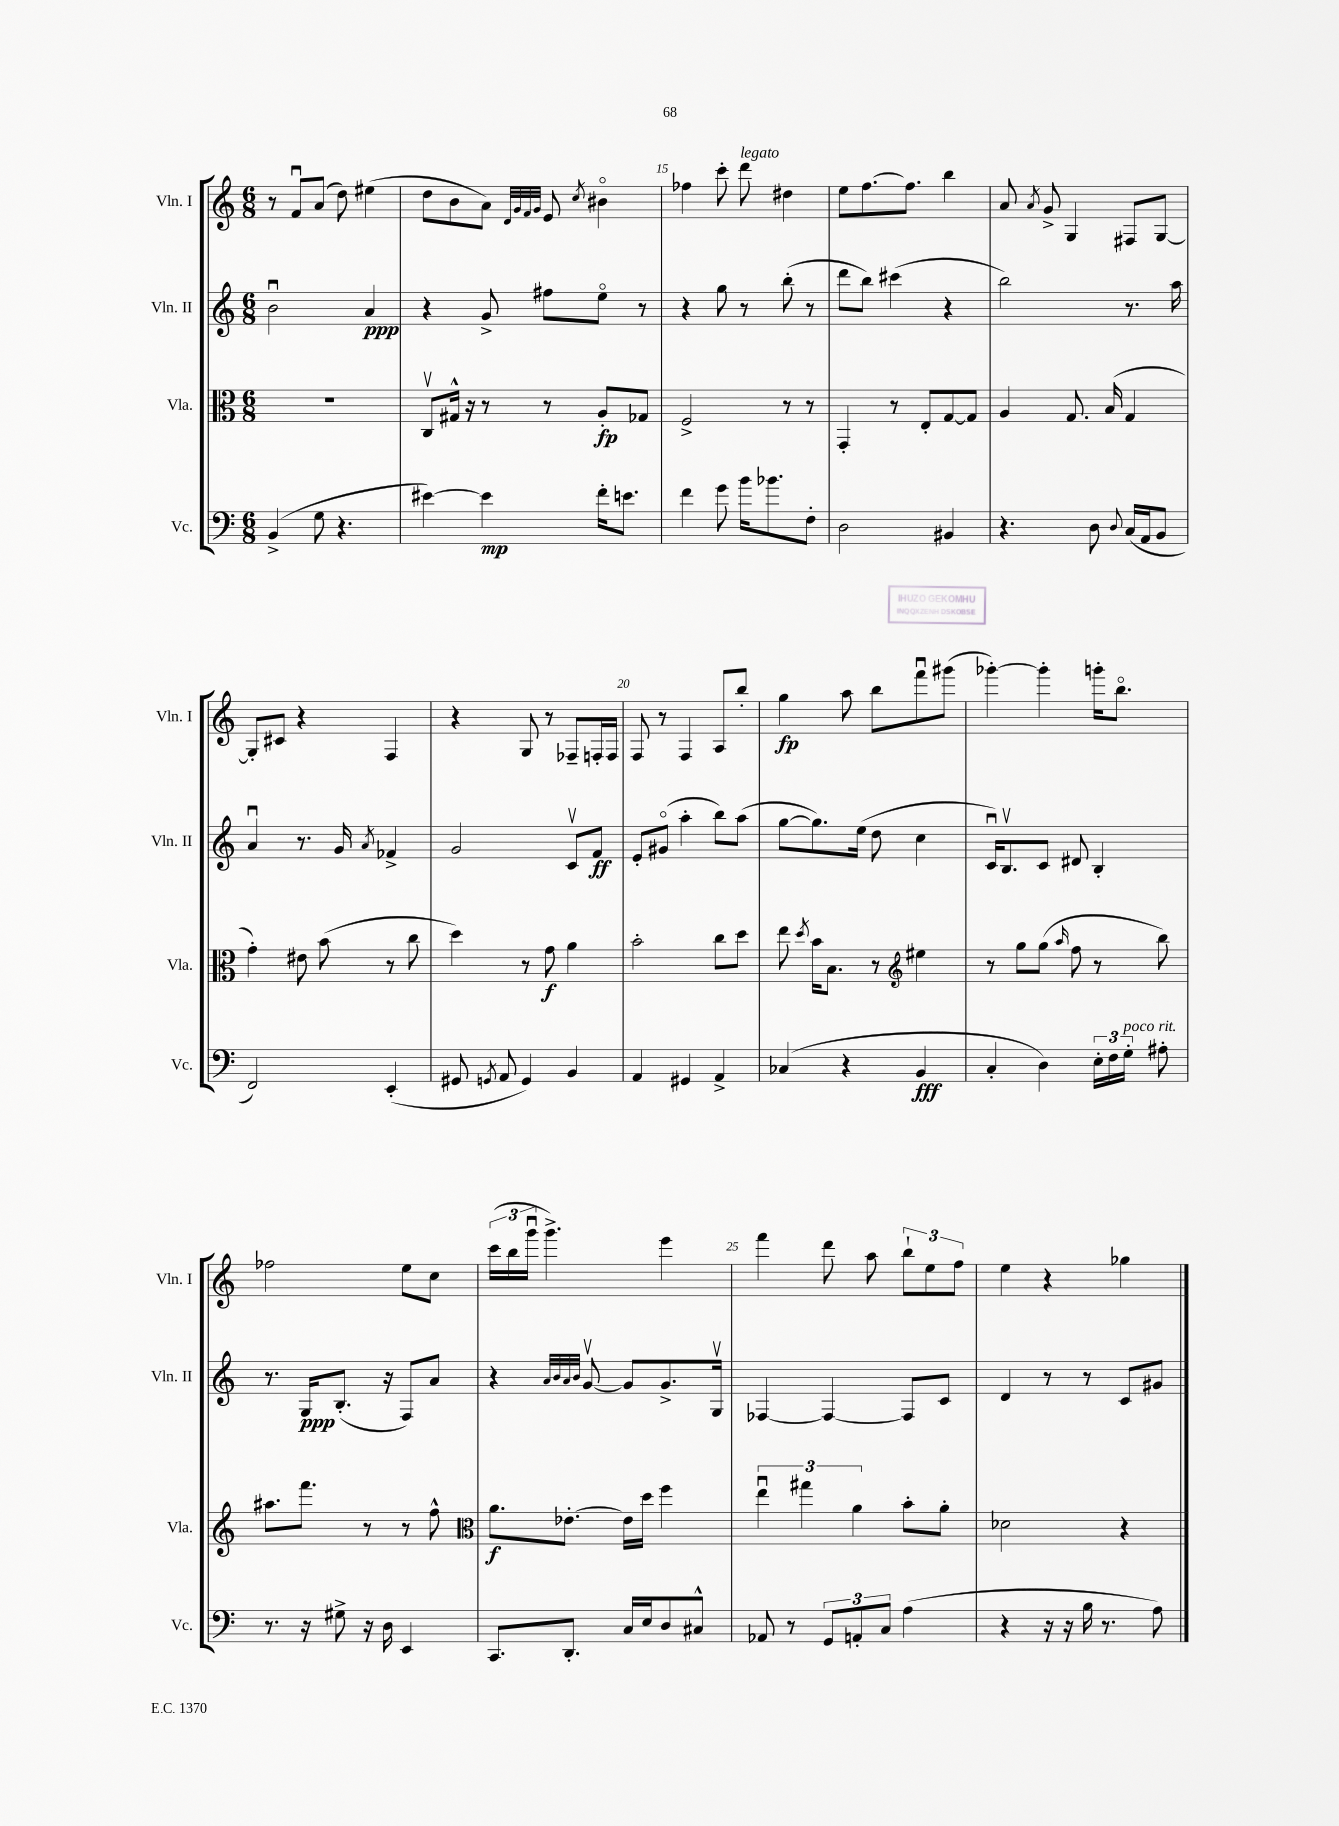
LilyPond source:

<<
\new StaffGroup <<
\new Staff = "s0" \with { instrumentName = "Vln. I" shortInstrumentName = "Vln. I" } {
    \clef treble \key c \major \numericTimeSignature \time 6/8
    \autoBeamOff r8 f'8[\downbow a'8]( d''8) eis''4( |
    d''8[ b'8 a'8]) \grace { d'32[ g'32 f'32 g'32] } e'8 \acciaccatura { c''8 } bis'4\flageolet |
    fes''4 c'''8-. d'''8^\markup { \italic "legato" } dis''4 |
    e''8[ f''8.~ f''8.] b''4 |
    a'8 \acciaccatura { a'8 } g'8-> g4 fis8[ g8]~ |
    g8[-. cis'8] r4 f4 |
    r4 g8 r8 fes8[-- f16-. f16] |
    f8 r8 f4 a8[ b''8]-. |
    g''4\fp a''8 b''8[ f'''8\downbow gis'''8]( |
    ges'''4~-.) ges'''4-. g'''16[-. b''8.]\flageolet |
    fes''2 e''8[ c''8] |
    \tuplet 3/2 { c'''16[( b''16 g'''16]\downbow } g'''4.->) e'''4 |
    f'''4 d'''8 a''8 \tuplet 3/2 { b''8[-! e''8 f''8] } |
    e''4 r4 ges''4 \bar "|." |
}
\new Staff = "s1" \with { instrumentName = "Vln. II" shortInstrumentName = "Vln. II" } {
    \clef treble \key c \major \numericTimeSignature \time 6/8
    \autoBeamOff b'2\downbow a'4\ppp |
    r4 g'8-> fis''8[ e''8]\flageolet r8 |
    r4 g''8 r8 b''8-.( r8 |
    d'''8[ b''8]) cis'''4( r4 |
    b''2) r8. a''16 |
    a'4\downbow r8. g'16 \acciaccatura { a'8 } fes'4-> |
    g'2 c'8[\upbow f'8]\ff |
    e'8[-. gis'8]\flageolet( a''4-. b''8[) a''8]( |
    g''8[~ g''8.) e''16]( d''8 c''4 |
    c'16[\downbow) b8.\upbow c'8] dis'8 b4-. |
    r8. g16[\ppp b8.]-.( r16 f8[) a'8] |
    r4 \grace { a'32[ b'32 a'32 b'32] } g'8~\upbow g'8[ g'8.-> g16]\upbow |
    fes4~ fes4~ fes8[ c'8] |
    d'4 r8 r8 c'8[ gis'8] \bar "|." |
}
\new Staff = "s2" \with { instrumentName = "Vla." shortInstrumentName = "Vla." } {
    \clef alto \key c \major \numericTimeSignature \time 6/8
    \autoBeamOff R2. |
    c8[\upbow gis16]-^ r16 r8 r8 a8[-.\fp ges8] |
    f2-> r8 r8 |
    g,4-. r8 e8[-. g8~ g8] |
    a4 g8. b16( g4 |
    g'4-.) eis'8 b'8( r8 c''8 |
    d''4) r8 g'8\f a'4 |
    b'2-. c''8[ d''8] |
    e''8 \acciaccatura { d''8 } b'16[ b8.] r8 \clef treble eis''4 |
    r8 g''8[ g''8]( \grace { a''16 } f''8 r8 b''8) |
    ais''8.[ f'''8.] r8 r8 f''8-^ |
    \clef alto a'8.[\f ees'8.]~-. ees'16[ d''16] f''4 |
    \tuplet 3/2 { e''4\downbow gis''4 a'4 } b'8[-. a'8]-. |
    des'2 r4 \bar "|." |
}
\new Staff = "s3" \with { instrumentName = "Vc." shortInstrumentName = "Vc." } {
    \clef bass \key c \major \numericTimeSignature \time 6/8
    \autoBeamOff b,4->( g8 r4. |
    eis'4~) eis'4\mp f'16[-. e'8.] |
    f'4 g'8 b'16[ bes'8. f8]-. |
    d2 bis,4 |
    r4. d8 \appoggiatura { d8 } c16[( a,16 b,8] |
    f,2) e,4-.( |
    gis,8 \acciaccatura { g,8 } a,8 g,4) b,4 |
    a,4 gis,4 a,4-> |
    ces4( r4 b,4\fff |
    c4-. d4) \tuplet 3/2 { e16[-. f16 g16]-.^\markup { \italic "poco rit." } } ais8-. |
    r8. r16 gis8-> r16 d16 e,4 |
    c,8.[ d,8.]-. c16[ e16 d8 cis8]-^ |
    aes,8 r8 \tuplet 3/2 { g,8[ a,8-. c8] } a4( |
    r4 r16 r16 b16 r8. a8) \bar "|." |
}
>>
>>
\layout { \context { \Score currentBarNumber = #13 \override BarNumber.break-visibility = ##(#f #t #t) barNumberVisibility = #(every-nth-bar-number-visible 5) } }
